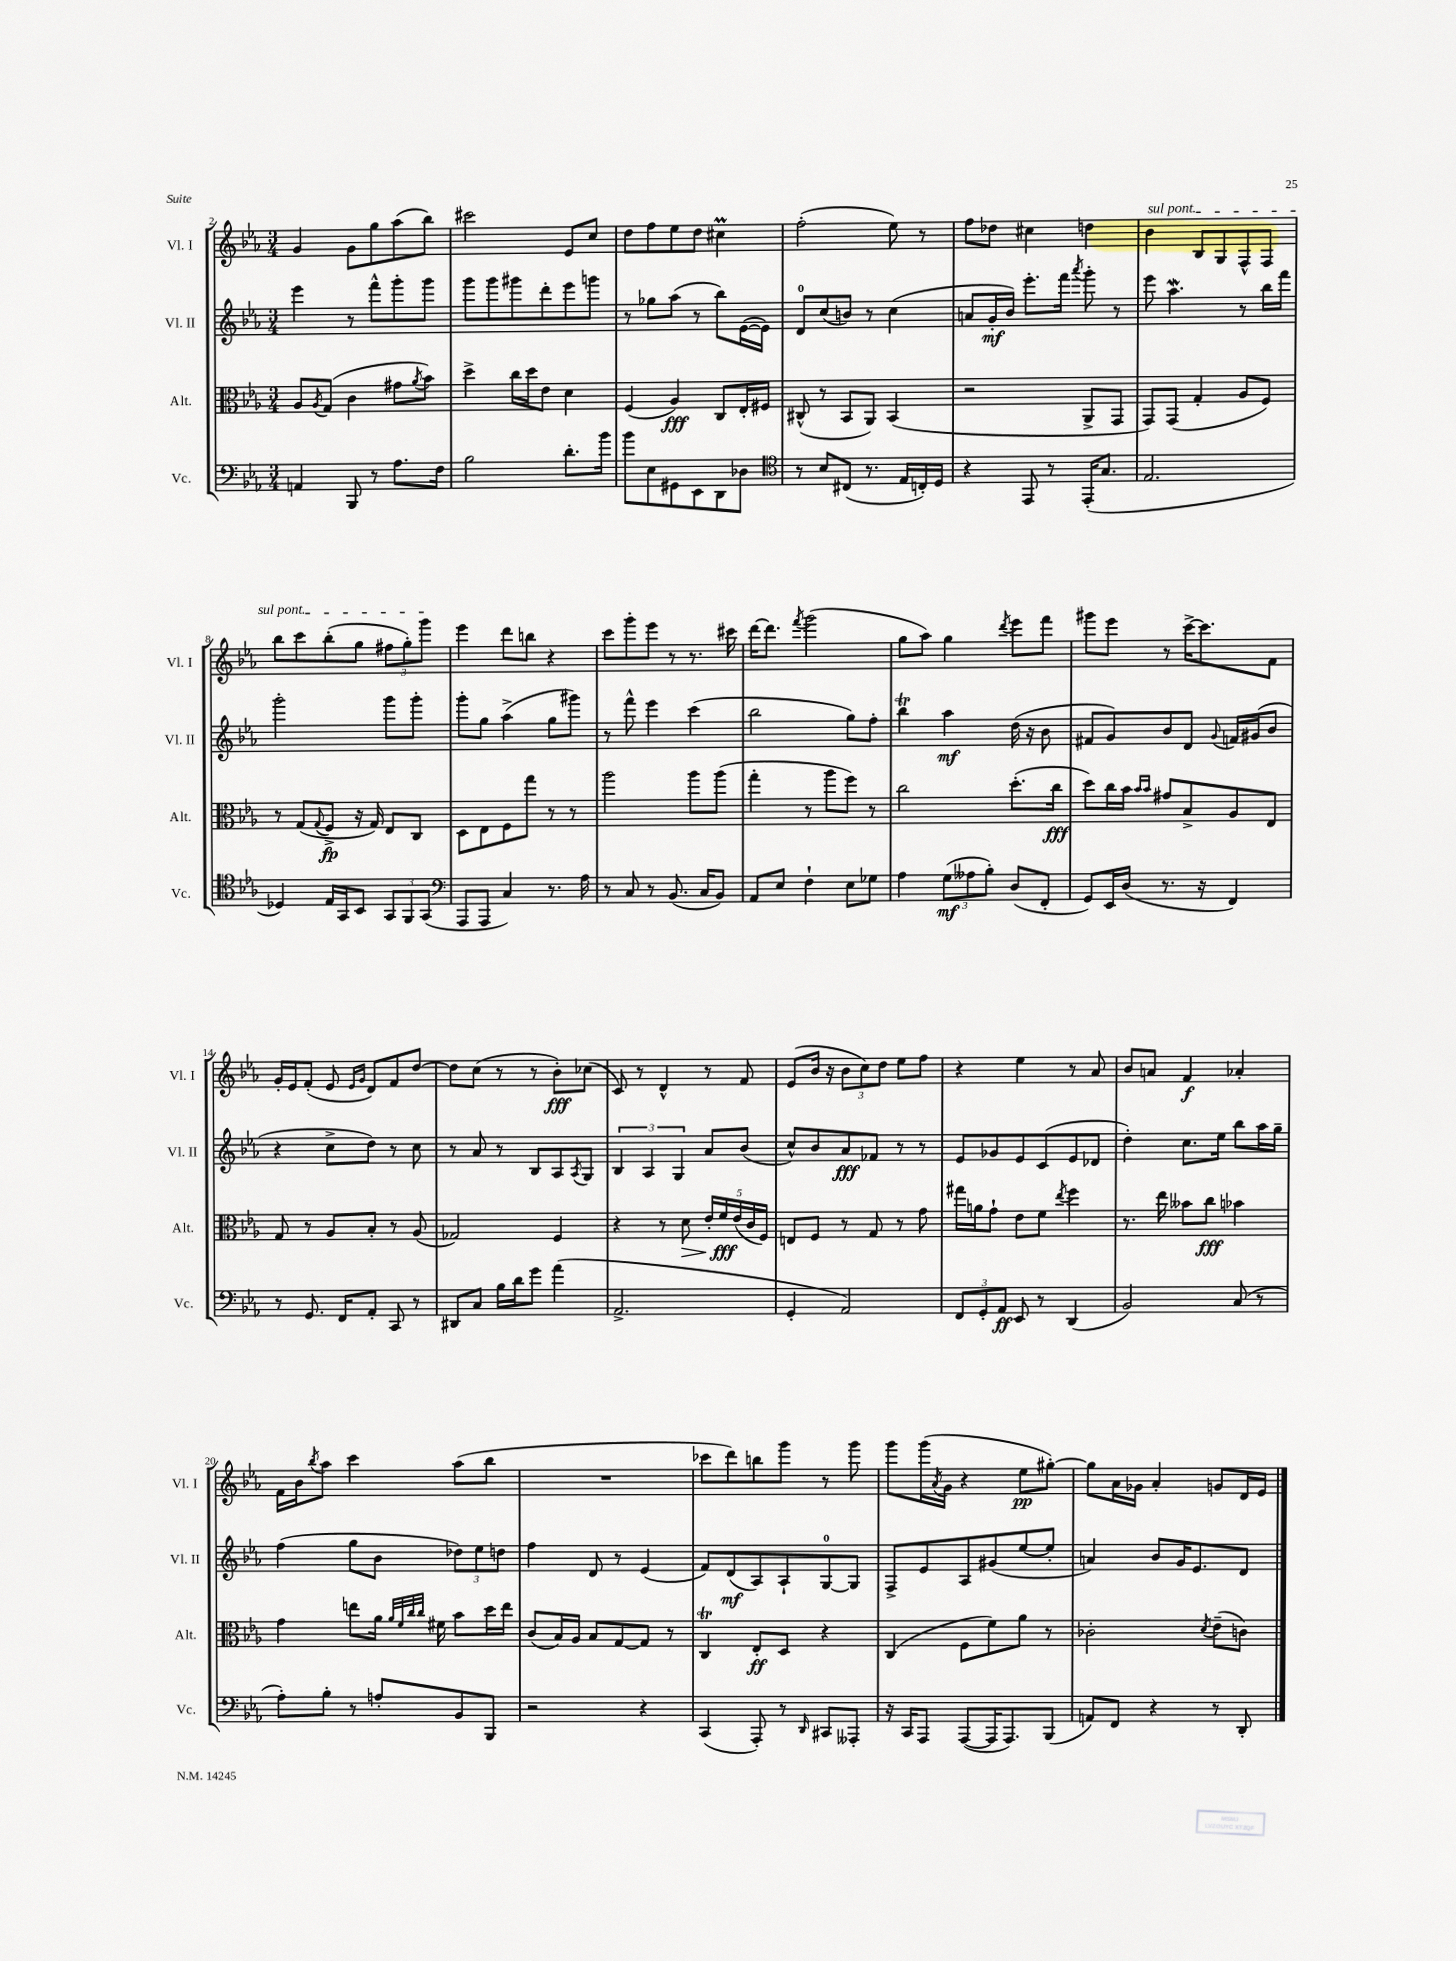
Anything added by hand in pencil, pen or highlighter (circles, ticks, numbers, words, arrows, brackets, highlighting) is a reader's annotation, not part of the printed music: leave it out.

**kern	**kern	**kern	**kern
*staff4	*staff3	*staff2	*staff1
*clefF4	*clefC3	*clefG2	*clefG2
*k[b-e-a-]	*k[b-e-a-]	*k[b-e-a-]	*k[b-e-a-]
*M3/4	*M3/4	*M3/4	*M3/4
4AA	8A-	4eee-	4g
.	8qA-	.	.
.	(8G	.	.
8BBB-	4c	8r	8g
8r	.	8fff^^	8gg
8.A-	8g#	8ggg'	(8aa-
.	8qa-	.	.
.	8b-)	8ggg	8bb-)
16F	.	.	.
=	=	=	=
2B-	4dd^	8ggg	2ccc#
.	.	8ggg	.
.	16cc	8ggg#	.
.	16dd	.	.
.	8e-	8ddd'	.
8.d'	4d	8eee-	8e-
.	.	8ggg	8cc
16b-	.	.	.
=	=	=	=
8b-	(4F	8r	8dd
8E-	.	8gg-	8ff
8GG#	4A-)	(8aa-	8ee-
8EE-	.	8r	8dd
8DD	8C	8bb-)	4cc#
8D-	16E-'	([16e-	.
.	16F#	16e-])	.
=	=	=	=
*clefC4	*	*	*
8r	(8C#^^	8d	(2ff'
8B-	8r	(8cc	.
(8C#	8BB-	8b)	.
8.r	8AA-)	8r	.
.	(4BB-	(4cc	8ee-)
16E-	.	.	.
16C')	.	.	8r
16D	.	.	.
=	=	=	=
4r	2r	8a	8ff
.	.	16g'	8dd-
.	.	16b-)	.
8EE-	.	8.eee-'	4cc#
8r	.	.	.
.	.	16fff	.
.	.	8qaaa-	.
(16EE-'	8AA-^	8ggg'	4dd
8.G	.	.	.
.	8GG	8r	.
=	=	=	=
2.E-	8GG)	8eee-	4b-
.	(8GG	4.aa-	.
.	4G'	.	8B-
.	.	.	8G
.	8A-	8r	8F^^
.	8F)	16bb-	8F
.	.	16fff	.
=	=	=	=
4D-)	8r	2ggg'	8bb-
.	(8G	.	8ccc
.	8qqG	.	.
16E-	8F^	.	(8bb-'
16GG	.	.	.
8BB-	16r	.	8gg
.	16G)	.	.
12GG	8E-	8ggg	12ff#
12FF	.	.	12gg')
.	8C	8ggg'	.
(12GG	.	.	12ggg
=	=	=	=
*clefF4	*	*	*
8AAA-	8D	8ggg'	4eee-
8AAA-	8E-	8gg	.
4C)	8F	(4aa-^	8ddd
.	8gg	.	8bb
8.r	8r	8gg	4r
.	8r	8ggg#)	.
16A-	.	.	.
=	=	=	=
8r	2aa-	8r	8ccc
8C	.	8fff^^	8ggg'
8r	.	4eee-	8eee-
(8.BB-	.	.	8r
.	8aa-	(4ccc	8.r
16C	.	.	.
8BB-)	(8aa-	.	.
.	.	.	16ccc#
=	=	=	=
8AA-	4gg'	2bb-	[16ddd
.	.	.	8.ddd]
8E-	.	.	.
.	.	.	8qfff
4F`	8r	.	(2ggg
.	8aa-	.	.
8E-	8ff)	8gg)	.
8G-	8r	8ff'	.
=	=	=	=
4A-	2cc	4bb-	8gg
.	.	.	8aa-)
(12G	.	4aa-	4gg
12A--	.	.	.
12B-')	.	.	.
.	.	.	8qddd
(8D	(8.dd'	(16dd	8eee-
.	.	16r	.
8FF'	.	8b-	8fff
.	16cc	.	.
=	=	=	=
8GG)	8dd)	8f#	8ggg#
16EE-	16cc	8g)	8eee-
(16D	16b-	.	.
.	16qqb-	.	.
.	16qqb-	.	.
8.r	8g#	8b-	8r
.	8B-^	8d	[16ccc^
16r	.	.	8.ccc]
.	.	8qqg	.
4FF)	8A-	16f	.
.	.	(16g#	.
.	8E-	8b-	8f
=	=	=	=
8r	8G	4r	16g'
.	.	.	16e-
8.GG	8r	.	(8f'
.	8A-	8cc^	8e-
16FF	.	.	.
.	.	.	16qqe-
.	.	.	16qqg
8AA-'	8B-'	8dd)	8d)
8CC	8r	8r	8f
8r	(8A-	8cc	[8dd
=	=	=	=
8DD#	2G-)	8r	8dd]
8C	.	8a-	(8cc
16B-	.	8r	8r
16d	.	.	.
8g	.	8B-	8r
(4a-	4F	8A-	8b-')
.	.	8qA-	.
.	.	8G	(8cc-
=	=	=	=
2.AA-^	4r	6B-	8c)
.	.	.	8r
.	.	6A-	.
.	8r	.	4d^^
.	.	6G	.
.	8d	.	.
.	20e-'	8a-	8r
.	20f	.	.
.	(20e-	.	.
.	.	(8b-	8f
.	20c	.	.
.	20F)	.	.
=	=	=	=
4GG'	8E	8cc^^)	(8e-
.	8F	8b-	16b-
.	.	.	16r
2AA-)	8r	8a-	12b-
.	.	.	12cc)
.	8G	8f-	.
.	.	.	12dd
.	8r	8r	8ee-
.	8g	8r	8ff
=	=	=	=
12FF	16gg#	8e-	4r
.	16a	.	.
12GG'	.	.	.
.	8g`	8g-	.
12AA-	.	.	.
8EE-	8e-	8e-	4ee-
8r	8f	(8c	.
.	8qee-	.	.
(4DD	4ff	8e-	8r
.	.	8d-	8a-
=	=	=	=
2BB-)	8.r	4dd')	8b-
.	.	.	8a
.	16ee-	.	.
.	8b--	8.cc	4f
.	8cc	.	.
.	.	16ee-	.
(8C	4b-	8bb-	4a-'
8r	.	16aa-	.
.	.	16gg~	.
=	=	=	=
8A-')	4g	(4ff	16f
.	.	.	16b-
.	.	.	8qbb-
8B-'	.	.	8aa-
8r	8ee	8gg	4ccc
8A'	16a-	8b-	.
.	32qqa-	.	.
.	32qqf	.	.
.	32qqcc	.	.
.	32qqcc	.	.
.	16f#	.	.
8BB-	8b-	12dd-)	(8aa-
.	.	12ee-	.
8BBB-	16dd	.	8bb-
.	.	12dd	.
.	16ee	.	.
=	=	=	=
2r	(8c	4ff	2.r
.	16B-)	.	.
.	16A-	.	.
.	8B-	8d	.
.	[8G	8r	.
4r	8G]	(4e-	.
.	8r	.	.
=	=	=	=
(4CC	4C	8f)	8ccc-
.	.	(8d	8ddd)
8AAA-')	8E-'	8A-)	8bb
8r	8D	8A-`	8ggg
16qqDD	.	.	.
8CC#	4r	[8G	8r
8AAA--'	.	8G]	8ggg
=	=	=	=
16r	(4C	8F^	8ggg
16CC	.	.	.
8AAA-	.	8e-	(16ggg
.	.	.	8qa-
.	.	.	16g
([8AAA-	8F	8A-	4r
16AAA-]	8f)	(8g#	.
8.AAA-)	.	.	.
.	8a-	[8ee-	8ee-
(8BBB-	8r	8ee-']	[8gg#')
=	=	=	=
8AA)	2c-'	4a)	8gg#]
8FF	.	.	16a-
.	.	.	16g-
4r	.	8b-	4a-'
.	.	16g	.
.	.	8.e-	.
.	8qd	.	.
8r	(8e-~	.	8g
8DD'	8c)	8d	16d
.	.	.	16e-
==	==	==	==
*-	*-	*-	*-
